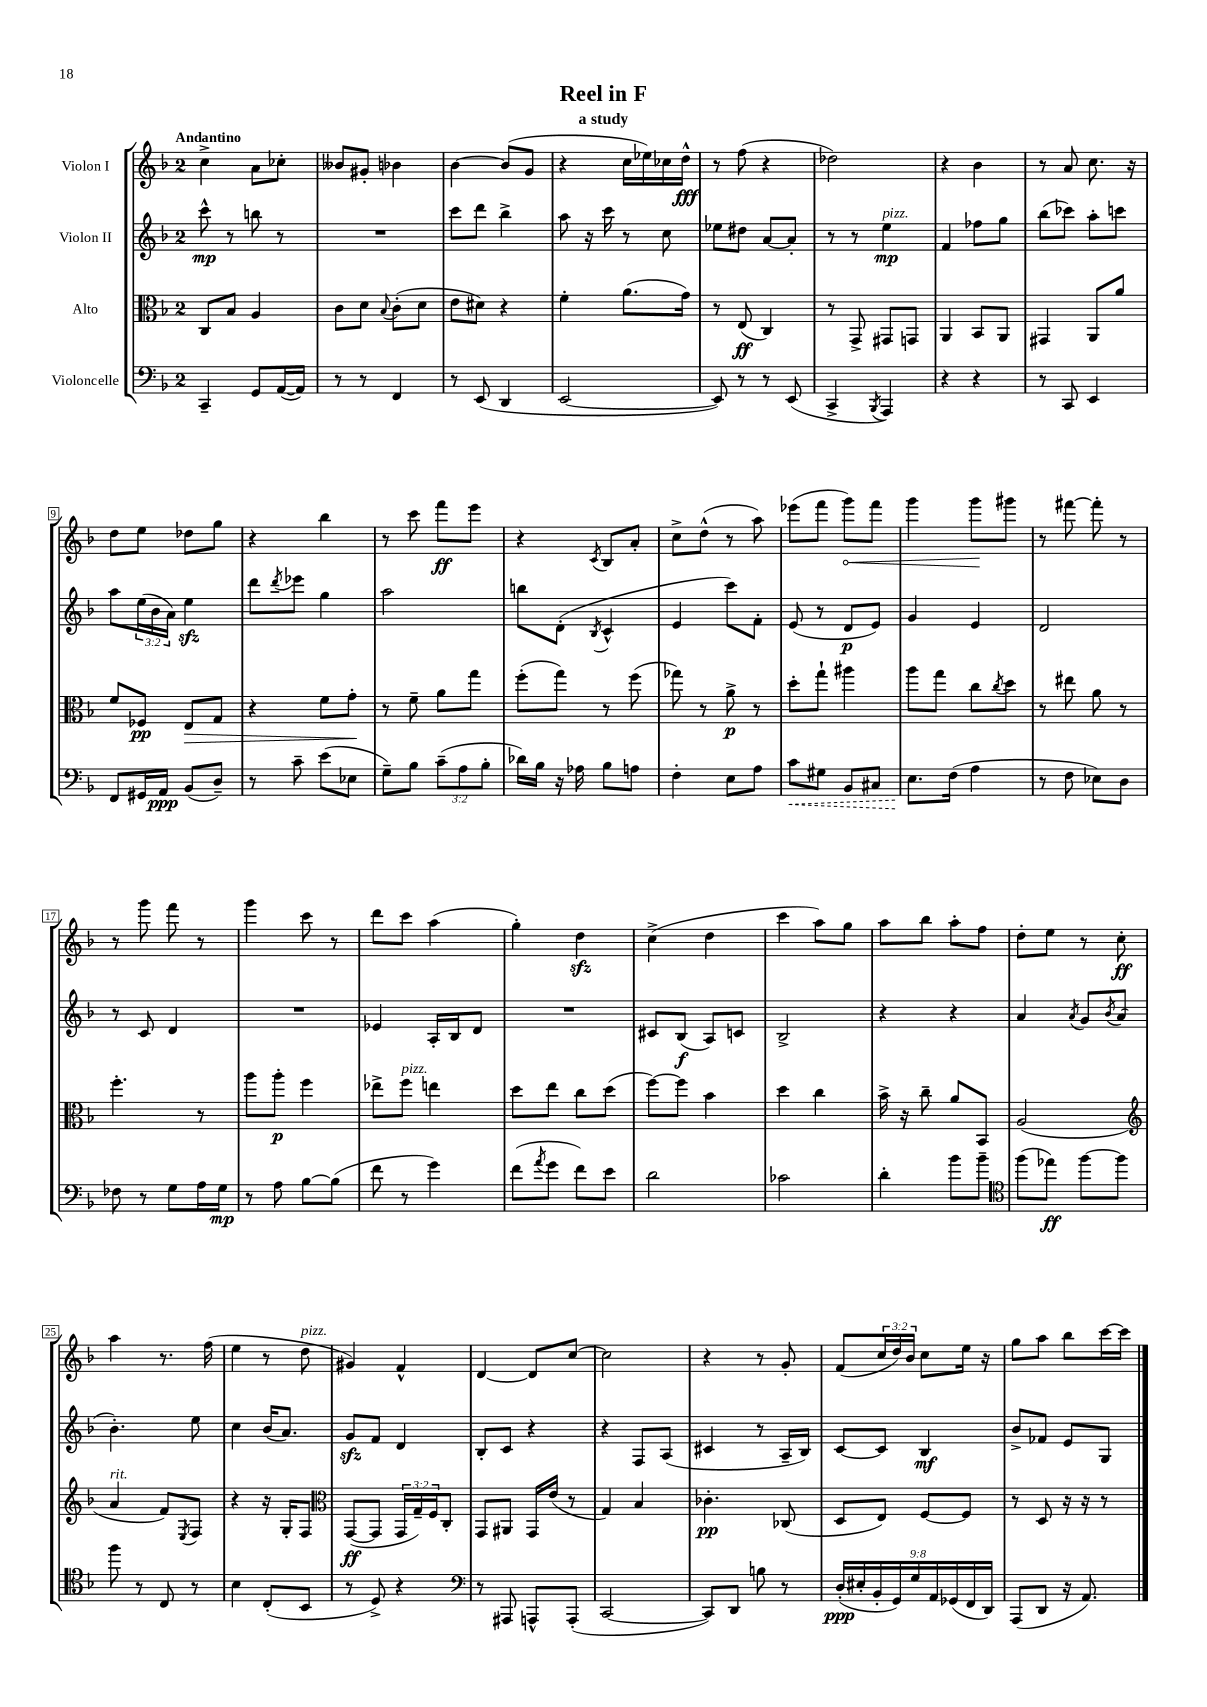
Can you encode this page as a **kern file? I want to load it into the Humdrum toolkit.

**kern	**dynam	**kern	**dynam	**kern	**dynam	**kern	**dynam
*part4	*part4	*part3	*part3	*part2	*part2	*part1	*part1
*staff4	*staff4	*staff3	*staff3	*staff2	*staff2	*staff1	*staff1
*I"Violoncelle	*	*I"Alto	*	*I"Violon II	*	*I"Violon I	*
*clefF4	*	*clefC3	*	*clefG2	*	*clefG2	*
*k[b-]	*	*k[b-]	*	*k[b-]	*	*k[b-]	*
*M2/4	*	*M2/4	*	*M2/4	*	*M2/4	*
=1	=1	=1	=1	=1	=1	=1	=1
!	!	!	!	!	!	!LO:TX:a:B:t=Andantino	!
4CC~/	.	8C/L	.	8ccc^^\	mp	4cc^\	.
.	.	8B-/J	.	8r	.	.	.
8GG/L	.	4A/	.	8bbn\	.	8a\L	.
([16AA/L	.	.	.	8r	.	8cc-X'\J	.
16AA/JJ])	.	.	.	.	.	.	.
=2	=2	=2	=2	=2	=2	=2	=2
8r	.	8c\L	.	2r	.	8b--X/L	.
8r	.	8d\J	.	.	.	8g#X'/J	.
.	.	8qqB-/	.	.	.	.	.
4FF/	.	(8c'\L	.	.	.	4b-X\	.
.	.	8d\J	.	.	.	.	.
=3	=3	=3	=3	=3	=3	=3	=3
8r	.	8e\L	.	8ccc\L	.	[4b-\	.
(8EE/	.	8d#X\J)	.	8ddd\J	.	.	.
4DD/	.	4r	.	4bb-^\	.	(8b-/L]	.
.	.	.	.	.	.	8g/J	.
=4	=4	=4	=4	=4	=4	=4	=4
[2EE/	.	4f'\	.	8aa\	.	4r	.
.	.	.	.	16r	.	.	.
.	.	.	.	16ccc\	.	.	.
.	.	(8.a\L	.	8r	.	16cc\LL	.
.	.	.	.	.	.	16ee-X\)	.
.	.	.	.	8cc\	.	16cc-X\	.
.	.	16g\Jk)	.	.	.	16dd^^\JJ	fff
=5	=5	=5	=5	=5	=5	=5	=5
8EE/])	.	8r	.	8ee-X\L	.	8r	.
8r	.	(8E/	ff	8dd#X\J	.	(8ff\	.
8r	.	4C/)	.	[8a/L	.	4r	.
(8EE/	.	.	.	8a'/J]	.	.	.
=6	=6	=6	=6	=6	=6	=6	=6
4CC^/	.	8r	.	8r	.	2dd-X\)	.
.	.	8GG^/	.	8r	.	.	.
8qBBB-/	.	.	.	.	.	.	.
!	!	!	!	!LO:TX:a:i:t=pizz.	!	!	!
4AAA/)	.	8GG#X/L	.	4ee\	mp	.	.
.	.	8GGn/J	.	.	.	.	.
=7	=7	=7	=7	=7	=7	=7	=7
4r	.	4AA/	.	4f/	.	4r	.
4r	.	8BB-/L	.	8ff-X\L	.	4b-\	.
.	.	8AA/J	.	8gg\J	.	.	.
=8	=8	=8	=8	=8	=8	=8	=8
8r	.	4GG#X/	.	(8bb-\L	.	8r	.
8CC/	.	.	.	8ccc-X\J)	.	8a/	.
4EE/	.	8AA/L	.	8aa'\L	.	8.cc\	.
.	.	8a/J	.	8cccn\J	.	.	.
.	.	.	.	.	.	16r	.
!!LO:LB:g=z
=9	=9	=9	=9	=9	=9	=9	=9
8FF/L	.	8f/L	.	8aa\L	.	8dd\L	.
16GG#X/L	.	8F-X/J	pp	(24ee\L	.	8ee\J	.
.	.	.	.	24b-\	.	.	.
16AA/JJ	ppp	.	.	.	.	.	.
.	.	.	.	24a\JJ)	.	.	.
!	!	!	!LO:HP:b	!	!	!	!
(8BB-/L	.	8E/L	>	4eezz\	.	8dd-X\L	.
8D~/J)	.	8G/J	.	.	.	8gg\J	.
=10	=10	=10	=10	=10	=10	=10	=10
8r	.	4r	.	8ddd\L	.	4r	.
.	.	.	.	8qddd/	.	.	.
8c~\	.	.	.	8eee-X\J	.	.	.
(8e\L	.	8f\L	.	4gg\	.	4bb-\	.
8E-X\J	.	8g'\J	.	.	.	.	.
.	.	.	]	.	.	.	.
=11	=11	=11	=11	=11	=11	=11	=11
8G~\L)	.	8r	.	2aa\	.	8r	.
8B-\J	.	8f~\	.	.	.	8ccc\	.
(12c~\L	.	8a\L	.	.	.	8fff\L	ff
12A\	.	.	.	.	.	.	.
.	.	8gg\J	.	.	.	8eee\J	.
12B-'\J	.	.	.	.	.	.	.
=12	=12	=12	=12	=12	=12	=12	=12
16d-X\LL)	.	(8ff'\L	.	8bbn\L	.	4r	.
16B-\JJ	.	.	.	.	.	.	.
16r	.	8gg\J)	.	(8d'\J	.	.	.
16A-X\	.	.	.	.	.	.	.
.	.	.	.	8qB-/	.	8qc/	.
8B-\L	.	8r	.	4c^^/	.	8B-/L	.
8An\J	.	(8ff\	.	.	.	8a'/J	.
=13	=13	=13	=13	=13	=13	=13	=13
4F'\	.	8gg-X\)	.	4e/	.	8cc^\L	.
.	.	8r	.	.	.	(8dd^^\J	.
8E\L	.	8a^\	p	8ccc\L)	.	8r	.
8A\J	.	8r	.	8f'\J	.	8aa\)	.
=14	=14	=14	=14	=14	=14	=14	=14
!	!LO:HP:b	!	!	!	!	!	!
8c\L	<	8dd'\L	.	(8e/	.	(8eee-X\L	.
8G#X\J	.	8gg`\J	.	8r	.	8fff\J	.
!	!	!	!	!	!	!	!LO:HP:b
8BB-/L	.	4aa#X\	.	8d/L	p	8ggg\L)	<
8C#X/J	.	.	.	8e/J)	.	8fff\J	.
=15	=15	=15	=15	=15	=15	=15	=15
8.E\L	.	8aa\L	.	4g/	.	4ggg\	.
.	.	8gg\J	.	.	.	.	.
(16F\Jk	[	.	.	.	.	.	.
4A\	.	8cc\L	.	4e/	.	8ggg\L	.
.	.	8qcc/	.	.	.	.	.
.	.	8dd\J	.	.	.	8ggg#X\J	[
=16	=16	=16	=16	=16	=16	=16	=16
8r	.	8r	.	2d/	.	8r	.
8F\	.	8ee#X\	.	.	.	[8fff#X\	.
8E-X\L)	.	8a\	.	.	.	8fff#'\]	.
8D\J	.	8r	.	.	.	8r	.
!!LO:LB:g=z
=17	=17	=17	=17	=17	=17	=17	=17
8F-X\	.	4.ff'\	.	8r	.	8r	.
8r	.	.	.	8c/	.	8ggg\	.
8G\L	.	.	.	4d/	.	8fff\	.
16A\L	.	8r	.	.	.	8r	.
16G\JJ	mp	.	.	.	.	.	.
=18	=18	=18	=18	=18	=18	=18	=18
8r	.	8aa\L	.	2r	.	4ggg\	.
8A\	.	8aa'\J	p	.	.	.	.
[8B-\L	.	4ff\	.	.	.	8ccc\	.
(8B-\J]	.	.	.	.	.	8r	.
=19	=19	=19	=19	=19	=19	=19	=19
8f\	.	8ee-X^\L	.	4e-X/	.	8ddd\L	.
!	!	!LO:TX:a:i:t=pizz.	!	!	!	!	!
8r	.	8ff\J	.	.	.	8ccc\J	.
4g\)	.	4een\	.	16A'/LL	.	(4aa\	.
.	.	.	.	16B-/J	.	.	.
.	.	.	.	8d/J	.	.	.
=20	=20	=20	=20	=20	=20	=20	=20
(8f\L	.	8dd\L	.	2r	.	4gg'\)	.
8qa/	.	.	.	.	.	.	.
8g\J	.	8ee\J	.	.	.	.	.
8f\L)	.	8cc\L	.	.	.	4ddzz\	.
8e\J	.	(8dd\J	.	.	.	.	.
=21	=21	=21	=21	=21	=21	=21	=21
2d\	.	[8ff\L)	.	8c#X/L	.	(4cc^\	.
.	.	8ff\J]	.	(8B-/J	f	.	.
.	.	4b-\	.	8A/L)	.	4dd\	.
.	.	.	.	8cn/J	.	.	.
=22	=22	=22	=22	=22	=22	=22	=22
2c-X\	.	4dd\	.	2B-^/	.	4ccc\	.
.	.	4cc\	.	.	.	8aa\L)	.
.	.	.	.	.	.	8gg\J	.
=23	=23	=23	=23	=23	=23	=23	=23
4d'\	.	16b-^\	.	4r	.	8aa\L	.
.	.	16r	.	.	.	.	.
.	.	8cc~\	.	.	.	8bb-\J	.
8b-\L	.	8a/L	.	4r	.	8aa'\L	.
8b-~\J	.	8BB-/J	.	.	.	8ff\J	.
=24	=24	=24	=24	=24	=24	=24	=24
*clefC4	*	*	*	*	*	*	*
(8ff\L	.	(2A/	.	4a/	.	8dd'\L	.
8ee-X\J)	ff	.	.	.	.	8ee\J	.
.	.	.	.	8qa/	.	.	.
[8ff\L	.	.	.	8g/L	.	8r	.
.	.	.	.	8qb-/	.	.	.
8ff\J]	.	.	.	(8a/J	.	8cc'\	ff
!!LO:LB:g=z
=25	=25	=25	=25	=25	=25	=25	=25
*	*	*clefG2	*	*	*	*	*
!	!	!LO:TX:a:i:t=rit.	!	!	!	!	!
8ff\	.	4a/	.	4.b-'\)	.	4aa\	.
8r	.	.	.	.	.	.	.
8C/	.	8f/L)	.	.	.	8.r	.
.	.	8qE/	.	.	.	.	.
8r	.	8F/J	.	8ee\	.	.	.
.	.	.	.	.	.	(16ff\	.
=26	=26	=26	=26	=26	=26	=26	=26
4B-\	.	4r	.	4cc\	.	4ee\	.
(8C'/L	.	16r	.	(16b-/KL	.	8r	.
.	.	16G'/KL	.	8.a/J)	.	.	.
!	!	!	!	!	!	!LO:TX:a:i:t=pizz.	!
8BB-/J	.	8F/J	.	.	.	8dd\	.
=27	=27	=27	=27	=27	=27	=27	=27
*	*	*clefC3	*	*	*	*	*
8r	.	([8GG/L	ff	8gzz/L	.	4g#X/)	.
8D^/)	.	8GG/J]	.	8f/J	.	.	.
4r	.	24GG/LL	.	4d/	.	4f^^/	.
.	.	24G~/)	.	.	.	.	.
.	.	24F/J	.	.	.	.	.
.	.	8C'/J	.	.	.	.	.
=28	=28	=28	=28	=28	=28	=28	=28
*clefF4	*	*	*	*	*	*	*
8r	.	8GG/L	.	8B-'/L	.	[4d/	.
8AAA#X/	.	8AA#X/J	.	8c/J	.	.	.
8AAAn^^/L	.	16GG/LL	.	4r	.	8d/L]	.
.	.	(16e/JJ	.	.	.	.	.
(8AAA'/J	.	8r	.	.	.	[8cc/J	.
=29	=29	=29	=29	=29	=29	=29	=29
[2CC/	.	4G/)	.	4r	.	2cc\]	.
.	.	4B-/	.	8F/L	.	.	.
.	.	.	.	(8A/J	.	.	.
=30	=30	=30	=30	=30	=30	=30	=30
8CC/L])	.	4.c-X'\	pp	4c#X/	.	4r	.
8DD/J	.	.	.	.	.	.	.
8Bn\	.	.	.	8r	.	8r	.
8r	.	(8C-X/	.	16A~/LL	.	8g'/	.
.	.	.	.	16B-/JJ)	.	.	.
=31	=31	=31	=31	=31	=31	=31	=31
(18D'/LL	ppp	8D/L	.	[8c/L	.	(8f/L	.
18E#X'/	.	.	.	.	.	.	.
18BB-'/	.	.	.	.	.	.	.
.	.	8E/J)	.	8c/J]	.	24cc/L	.
18GG/)	.	.	.	.	.	24dd/)	.
.	.	.	.	.	.	24b-/JJ	.
18G/	.	.	.	.	.	.	.
.	.	[8F/L	.	4B-/	mf	8cc\L	.
18AA/	.	.	.	.	.	.	.
(18GG-X/	.	.	.	.	.	.	.
.	.	8F/J]	.	.	.	16ee\Jk	.
18FF/	.	.	.	.	.	.	.
.	.	.	.	.	.	16r	.
18DD/JJ)	.	.	.	.	.	.	.
=32	=32	=32	=32	=32	=32	=32	=32
(8AAA/L	.	8r	.	8b-^/L	.	8gg\L	.
8DD/J	.	8D/	.	8f-X/J	.	8aa\J	.
16r	.	16r	.	8e/L	.	8bb-\L	.
8.AA/)	.	16r	.	.	.	.	.
.	.	8r	.	8G/J	.	[16ccc\L	.
.	.	.	.	.	.	16ccc\JJ]	.
==	==	==	==	==	==	==	==
*-	*-	*-	*-	*-	*-	*-	*-
